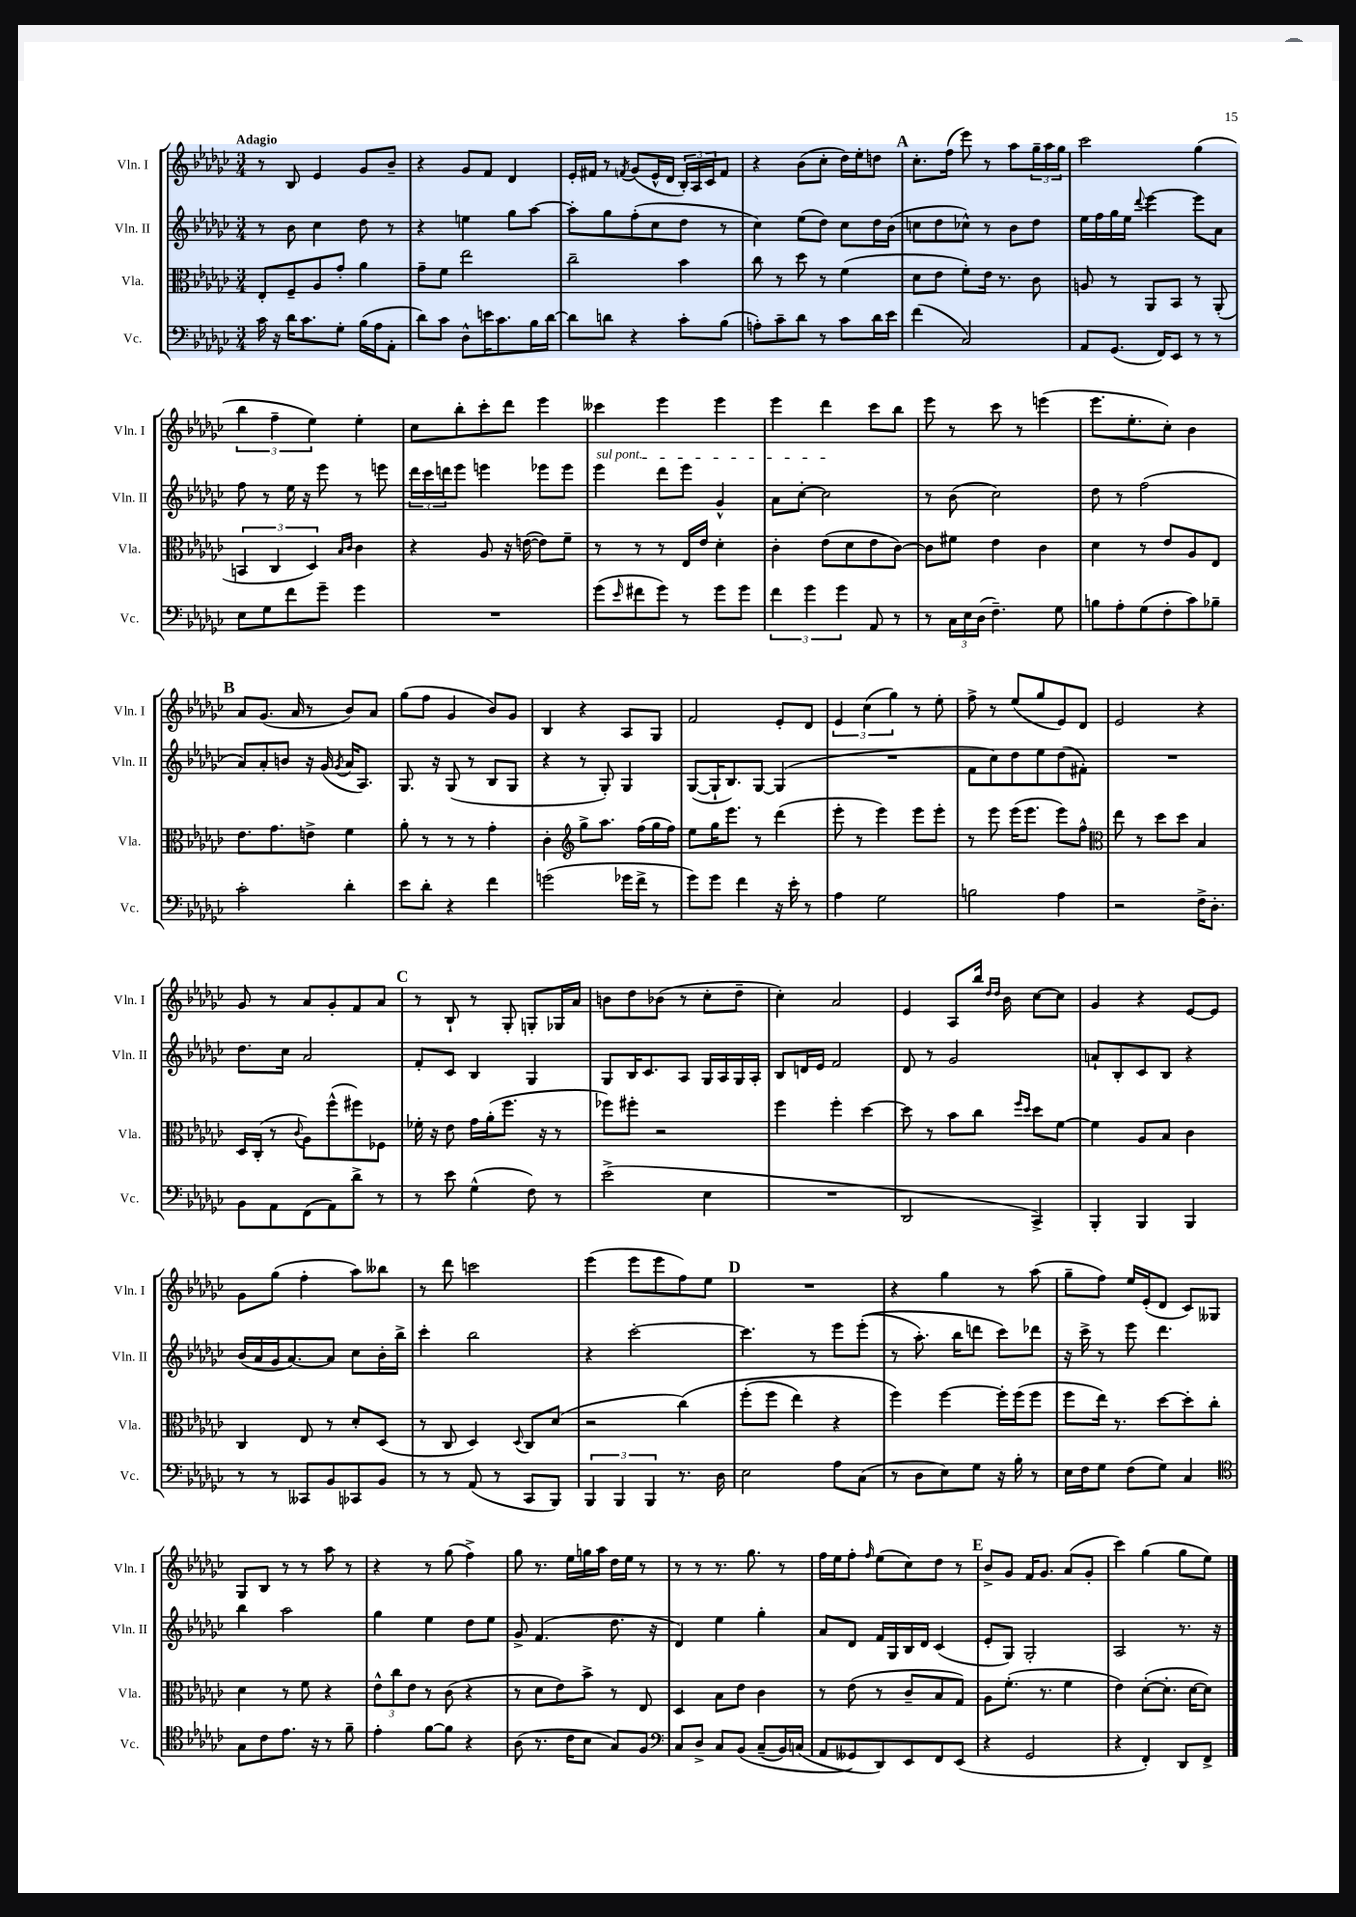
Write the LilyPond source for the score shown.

<<
\new StaffGroup <<
\new Staff = "s0" \with { instrumentName = "Vln. I" shortInstrumentName = "Vln. I" } {
    \clef treble \key ges \major \numericTimeSignature \time 3/4 \tempo "Adagio"
    r8 bes8 ees'4 ges'8 bes'8-- |
    r4 ges'8 f'8 des'4 |
    ees'16-. fis'16 r8 \acciaccatura { f'8 } ges'8( ees'16-^ des'16 \tuplet 3/2 { bes16-.) aes16 ces'16 } f'8 |
    r4 bes'8( ces''8-. des''16) ees''16-. d''8 |
    \mark \markup { \bold "A" } ces''8.-. f''16( ees'''8) r8 aes''8 \tuplet 3/2 { ges''16-- aes''16 ges''16 } |
    ces'''2 ges''4( |
    \tuplet 3/2 { bes''4 f''4-- ees''4) } ees''4-. |
    ces''8 bes''8-. ces'''8-. des'''8 ees'''4 |
    ceses'''4 ees'''4 ees'''4 |
    ees'''4 des'''4 ces'''8 bes''8 |
    ees'''8 r8 ces'''8 r8 e'''4( |
    ees'''8. ees''8.-. ces''8-.) bes'4 |
    \mark \markup { \bold "B" } aes'8 ges'8.( aes'16 r8 bes'8) aes'8 |
    ges''8( f''8 ges'4 bes'8) ges'8 |
    bes4 r4 aes8 ges8 |
    f'2 ees'8-. des'8 |
    \tuplet 3/2 { ees'4 ces''4( ges''4) } r8 ees''8-. |
    f''8-> r8 ees''8( ges''8 ees'8) des'8 |
    ees'2 r4 |
    ges'8 r8 aes'8 ges'8-. f'8 aes'8 |
    \mark \markup { \bold "C" } r8 bes8-! r8 ges8-. g8-. ges16 aes'16 |
    b'8 des''8 bes'8( r8 ces''8-. des''8-- |
    ces''4-.) aes'2 |
    ees'4 aes8 bes''16 \grace { des''16 des''16 } bes'16 ces''8~ ces''8 |
    ges'4 r4 ees'8~ ees'8 |
    ges'8 ges''8( f''4-. aes''8) beses''8 |
    r8 des'''8 c'''2 |
    ees'''4( ees'''8 ees'''8 f''8) ees''8 |
    \mark \markup { \bold "D" } R2. |
    r4 ges''4 r8 aes''8( |
    ges''8-- f''8) ees''16 ees'16-.( des'8 ces'8) geses8 |
    ges8 bes8 r8 r8 aes''8 r8 |
    r4 r8 ges''8( f''4->) |
    ges''8 r8. ees''16 g''16 aes''16 des''16 ees''16 r8 |
    r8 r8 r8. ges''8. r8 |
    f''16 ees''16 f''8-. \grace { f''16 } ees''8( ces''8) des''8 r8 |
    \mark \markup { \bold "E" } bes'8-> ges'8 f'16 ges'8. aes'8( ges'8-. |
    ces'''4) ges''4( ges''8 ees''8) \bar "|." |
}
\new Staff = "s1" \with { instrumentName = "Vln. II" shortInstrumentName = "Vln. II" } {
    \clef treble \key ges \major \numericTimeSignature \time 3/4
    r8 bes'8 ces''4 des''8 r8 |
    r4 e''4 ges''8 aes''8~ |
    aes''8-. ges''8 f''8-.( ces''8 des''8 r8 |
    ces''4) ees''8( des''8) ces''8 des''16 bes'16( |
    \mark \markup { \bold "A" } c''8 des''8 ces''8-^) r8 bes'8 des''8 |
    ees''16 f''16 ges''16 ees''16 \appoggiatura { des'''8 } ees'''4~ ees'''8 aes'8 |
    f''8 r8 ees''16 r16 ees'''8 r8 e'''8 |
    \tuplet 3/2 { des'''16 ces'''16 d'''16 } ees'''8 e'''4 ees'''8 ees'''8 |
    \once \override TextSpanner.bound-details.left.text = \markup { \italic "sul pont." } ees'''4\startTextSpan des'''8 ees'''8 ges'4-^ |
    aes'8 ces''8~-. ces''2\stopTextSpan |
    r8 bes'8( ces''2) |
    des''8 r8 f''2( |
    \mark \markup { \bold "B" } aes'8) aes'8-. b'8 r16 ges'16( \acciaccatura { ges'8 } aes'16 aes8.) |
    ges8. r16 ges8( r8 bes8 ges8 |
    r4 r8 ges8-.) ges4 |
    ges8~( ges16-! bes8.) ges8~ ges4( |
    R2. |
    f'8 ces''8) des''8 ees''8 des''8( fis'8-.) |
    R2. |
    des''8. ces''16 aes'2 |
    \mark \markup { \bold "C" } f'8-. ces'8 bes4 ges4 |
    ges8 bes16 ces'8. aes8 ges16 aes16 ges16 aes16-. |
    bes8 d'16 ees'16 f'2 |
    des'8 r8 ges'2 |
    a'8-! bes8-. ces'8 bes8 r4 |
    bes'16( aes'16 ges'16 aes'8.~) aes'8 ces''8 bes'16-. bes''16-> |
    ces'''4-. bes''2 |
    r4 ces'''2~-. |
    \mark \markup { \bold "D" } ces'''4. r8 ees'''8 ees'''8-.(\( |
    r8 aes''8.-.) bes''16 d'''8 ces'''8\) des'''8 |
    r16 ces'''16-> r8 ees'''8 des'''4. |
    bes''4 aes''2 |
    ges''4 ees''4 des''8 ees''8 |
    ges'8-> f'4.( des''8. r16 |
    des'4) ees''4 ges''4-. |
    aes'8 des'8 f'16 ges16 bes16 des'16 ces'4( |
    \mark \markup { \bold "E" } ees'8-. ges8) ges2-. |
    aes2 r8. r16 \bar "|." |
}
\new Staff = "s2" \with { instrumentName = "Vla." shortInstrumentName = "Vla." } {
    \clef alto \key ges \major \numericTimeSignature \time 3/4
    ees8-. f8-- aes8 ges'8-. aes'4 |
    ges'8-- f'8 ees''2 |
    ces''2-- bes'4 |
    ces''8 r8 des''8 r8 f'4( |
    \mark \markup { \bold "A" } des'8 ees'8 f'8-.) ees'16 r8. ces'8 |
    a8 r8 aes,8 bes,8 r8 aes,8-.( |
    \tuplet 3/2 { b,4 ces4 des4) } \grace { bes16 ces'16 } ces'4 |
    r4 aes8 r16 e'16~( e'8) f'8-- |
    r8 r8 r8 ees16 ees'16 des'4-. |
    ces'4-. ees'8( des'8 ees'8 ces'8~) |
    ces'8 fis'8 ees'4 ces'4 |
    des'4 r8 ees'8 aes8 ees8 |
    \mark \markup { \bold "B" } ees'8. ges'8. e'8-> f'4 |
    aes'8-. r8 r8 r8 ges'4-. |
    ces'4-. \clef treble ges''8-> aes''8. f''16( ges''16 f''16) |
    ees''8 ges''16 ees'''8. r8 des'''4( |
    ees'''8-. r8 ees'''4) ees'''8 ees'''8-. |
    r8 ees'''8 ees'''16( ees'''8. ees'''8) f''8-^ |
    \clef alto ees''8 r8 des''8 des''8 bes4 |
    des16 ces16-.( r8 \appoggiatura { ces'8 } aes8) f''8-^( fis''8) fes8 |
    \mark \markup { \bold "C" } fes'16-. r16 ees'8 ges'16 aes'16-.( f''8. r16 r8 |
    fes''8) fis''8-. r2 |
    f''4 f''4-. des''4~ |
    des''8 r8 bes'8 ces''8 \grace { f''16 des''16 } des''8 f'8~ |
    f'4 aes8 bes8 ces'4 |
    ces4 ees8 r8 des'8-. des8( |
    r8 ces8 des4) \appoggiatura { des8 } ces8 des'8( |
    r2 ces''4)\( |
    \mark \markup { \bold "D" } f''8-.( f''8 ees''4) r4 |
    f''4\) f''4~ f''16-. f''16( f''8 |
    f''8 ees''16) r8. des''8~ des''8-. ces''8-. |
    des'4 r8 f'8 r4 |
    \tuplet 3/2 { ees'8-^ ces''8 ees'8 } r8 ces'8( r4 |
    r8 des'8 ees'8) bes'8-> r8 ees8 |
    des4 bes8 ees'8 ces'4 |
    r8 ees'8( r8 ces'8-- bes8 ges8) |
    \mark \markup { \bold "E" } aes8 f'8.-.( r8. f'4 |
    ees'4) des'8~-.( des'8.-. des'16~ des'8) \bar "|." |
}
\new Staff = "s3" \with { instrumentName = "Vc." shortInstrumentName = "Vc." } {
    \clef bass \key ges \major \numericTimeSignature \time 3/4
    ces'16 r16 des'16 ces'8. ges8-. bes16( aes16 aes,8-. |
    des'8) ces'8 des8-^ e'16 ces'8. bes16 des'16~ |
    des'8 d'8 r4 ces'8-. bes8( |
    a8-.) ces'8-- des'8 r8 ces'8 des'16 ees'16 |
    \mark \markup { \bold "A" } f'4( ces2) |
    aes,8 ges,8.( f,16) ees,8 r8 r8 |
    ees8 ges8 f'8 ges'8-- ges'4 |
    R2. |
    ges'8( \grace { ees'16 } fis'8 ges'8) r8 ges'8 ges'8 |
    \tuplet 3/2 { f'4 ges'4 ges'4 } aes,8 r8 |
    r8 \tuplet 3/2 { ces16 ees16 des16( } f4.--) ges8 |
    b8 aes8-. ges8( f8-. ces'8) bes8-- |
    \mark \markup { \bold "B" } ces'2-. des'4-. |
    ees'8 des'8-. r4 f'4 |
    g'2( ges'16 f'16-> r8 |
    ges'8) ges'8 f'4 r16 ees'16-. r8 |
    aes4 ges2 |
    b2 aes4 |
    r2 f16-> des8.-. |
    bes,8 aes,8 f,8( aes,8) des'8-> r8 |
    \mark \markup { \bold "C" } r8 ees'8 ges4-^( f8) r8 |
    ees'2->( ees4 |
    R2. |
    des,2 ces,4->) |
    bes,,4-. bes,,4 bes,,4 |
    r8 r8 ceses,8 bes,8 ces,8 bes,8 |
    r8 r8 aes,8( r8 ces,8 bes,,8) |
    \tuplet 3/2 { bes,,4 bes,,4 bes,,4 } r8. des16 |
    \mark \markup { \bold "D" } ees2 aes8 ces8( |
    r8 des8 ees8) ges8 r16 bes16-. r8 |
    ees16 f16 ges8 f8( ges8) ces4 |
    \clef tenor ges8 ces'8 ees'8. r16 r8 f'8-- |
    ees'4-. f'8~ f'8 r4 |
    aes8( r8. ces'16 bes8 ges8) f8 |
    \clef bass ces8 des8-> ces8 bes,8\( ces8--( bes,16) c16( |
    aes,8 geses,8\) des,8) ees,8 f,8 ees,8( |
    \mark \markup { \bold "E" } r4 ges,2 |
    r4 f,4-.) des,8 f,8-> \bar "|." |
}
>>
>>
\layout { \context { \Score \remove "Bar_number_engraver" } }
